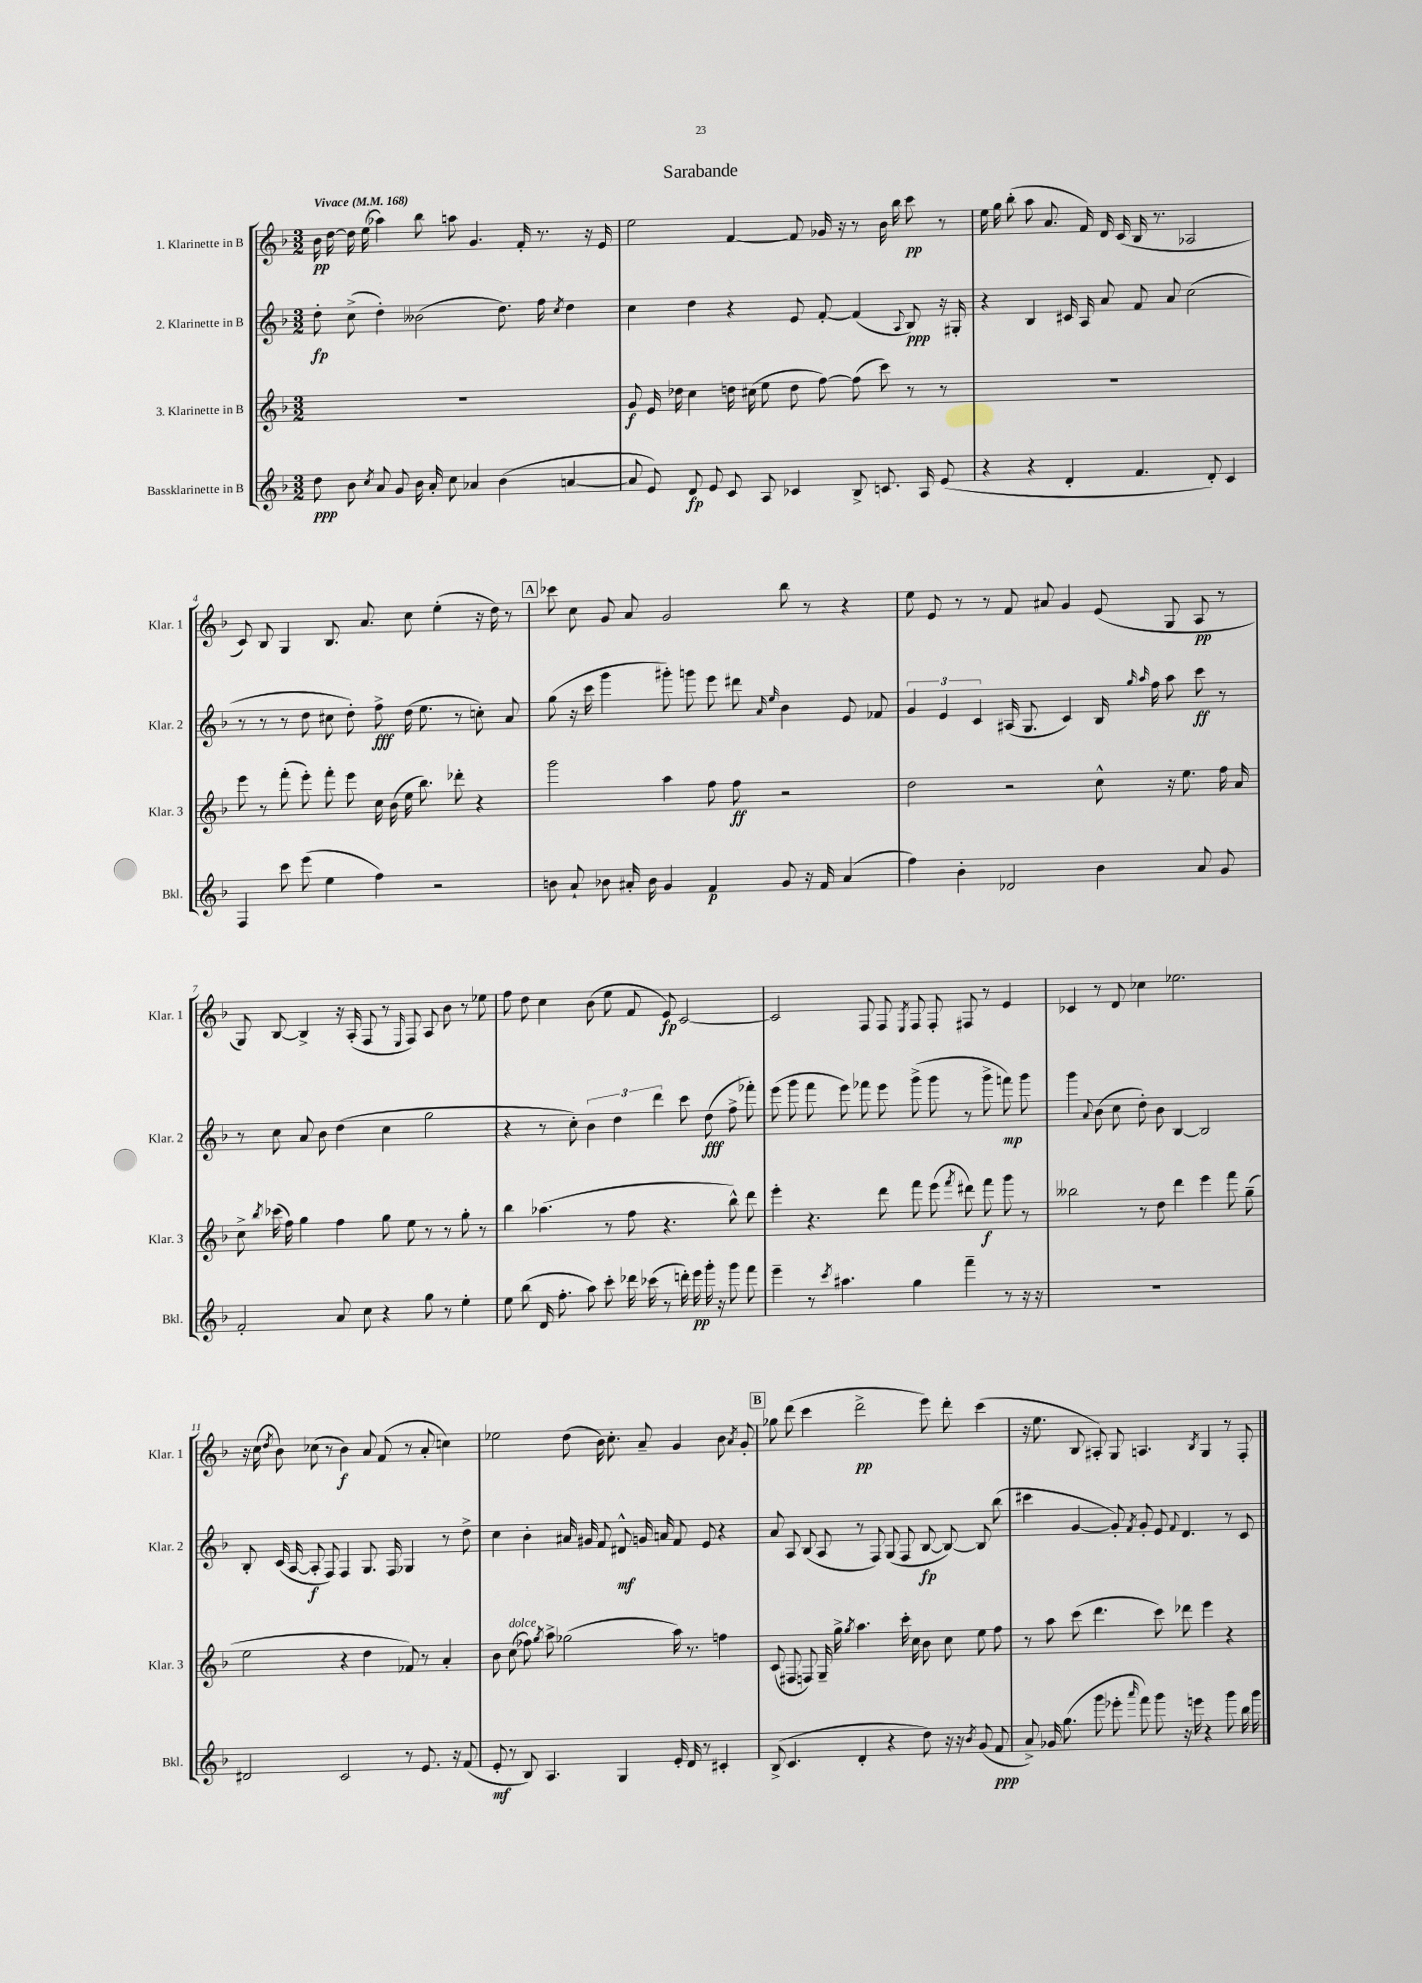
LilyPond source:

\header { title = "Sarabande" }
<<
\new StaffGroup <<
\new Staff = "s0" \with { instrumentName = "1. Klarinette in B" shortInstrumentName = "Klar. 1" } {
    \clef treble \key f \major \numericTimeSignature \time 3/2 \tempo "Vivace" 4 = 168
    \autoBeamOff bes'16\pp d''16~ d''16 e''16( aes''4) bes''8 a''8 g'4. f'16-. r8. r16 e'16 |
    e''2 f'4~ f'8 ges'16 r16 r8 bes'16 bes''16 c'''8\pp r8 |
    e''16 g''16 bes''8-.( a''8 a'8. f'16) d'16 c'16( bes16 r8. aes2 |
    c'8) bes8 g4 bes8. a'8. c''8 e''4-.( r16 d''16) r8 |
    \mark \markup { \box "A" } ces'''8 c''8 g'8 a'8 g'2 bes''8 r8 r4 |
    e''8 e'8 r8 r8 f'8 ais'8 g'4 e'8( g8 a8\pp r8 |
    g8) bes8~ bes4-> r16 a16-.( f8 r8 \grace { e16 } f8) a8 bes'8 r8 ees''8 |
    f''8 d''8 c''4 bes'8( e''8 f'8 e'8\fp) c'2~ |
    c'2 f8 f8 \acciaccatura { e8 } f8 f8-. fis8 r8 e'4 |
    ces'4 r8 d'8 ces''4 ees''2. |
    r16 c''16( \acciaccatura { d''8 } bes'8) ces''8( r8 bes'4\f) a'8 f'8( r8 a'8-. c''4) |
    ees''2 d''8( bes'16) c''8.-. a'8-- g'4 bes'8 \acciaccatura { a'8 } g'8-. |
    \mark \markup { \box "B" } ges''8 d'''8( c'''4 d'''2->\pp e'''8) d'''8-. c'''4( |
    r16 e''8. bes8 ais8-.) g8 a4. \acciaccatura { bes8 } g4 r8 f8-. \bar "|." |
}
\new Staff = "s1" \with { instrumentName = "2. Klarinette in B" shortInstrumentName = "Klar. 2" } {
    \clef treble \key f \major \numericTimeSignature \time 3/2
    \autoBeamOff d''8-.\fp c''8->( d''4-.) beses'2( d''8.) f''16 \acciaccatura { c''8 } d''4 |
    c''4 d''4 r4 e'8 f'8~-. f'4( \appoggiatura { a8 } bes8\ppp) r16 gis16-. |
    r4 bes4 cis'16 a16 a'8 f'8 a'8 c''2( |
    r8 r8 r8 d''8 cis''8 d''8-.) f''8->\fff d''16( e''8. r8 c''8-.) a'8 |
    \mark \markup { \box "A" } g''8( r16 c'''16 g'''4 gis'''8-.) g'''8 e'''8 dis'''8 \grace { a'16 e''16 } bes'4 e'8 fes'8 |
    \tuplet 3/2 { g'4 e'4 c'4 } ais16( g8. c'4) bes16 \grace { g''16 a''16 } f''16 a''8 c'''8\ff r8 |
    r8 c''8 a'8 bes'8 d''4( c''4 g''2 |
    r4 r8 c''8-.) \tuplet 3/2 { bes'4 d''4 d'''4 } c'''8 d''8\fff( f''8-> fes'''8-.) |
    e'''8( g'''8 f'''8 e'''8) fes'''8 e'''8 g'''8->( g'''8 r8 g'''8-> f'''8\mp) g'''8 |
    g'''4 \appoggiatura { a'8 } bes'8( c''8 d''8-.) bes'8 bes4~ bes2 |
    bes8-. c'16( a16~ a8-.\f f8) f4 g8. f16 ges4 r8 d''8-> |
    c''4 bes'4-. ais'16 gis'16 f'8 dis'8-^\mf g'16 a'16 f'8 e'8 r4 |
    \mark \markup { \box "B" } a'8 a8 bes8( a8 r8 f8) g8( f8 bes8~\fp bes8~) bes8 bes''8( |
    cis'''4 g'4~ g'8-.) \acciaccatura { f'8 } g'8-. e'8 \appoggiatura { f'8 } d'4. r8 c'8 \bar "|." |
}
\new Staff = "s2" \with { instrumentName = "3. Klarinette in B" shortInstrumentName = "Klar. 3" } {
    \clef treble \key f \major \numericTimeSignature \time 3/2
    \autoBeamOff R1. |
    g'8\f e'16 des''16 c''4 d''16 cis''16( e''8 d''8 f''8~) f''8( c'''8) r8 r8 |
    R1. |
    e'''8 r8 f'''8-.( e'''8-.) f'''8-. e'''8 c''16 bes'16( e''16 bes''8.) des'''8-. r4 |
    \mark \markup { \box "A" } g'''2 a''4 f''8 f''8\ff r2 |
    d''2 r2 c''8-^ r16 e''8. f''16 a'16 |
    c''8-> \acciaccatura { bes''8 } ces'''16( f''16) g''4 f''4 g''8 e''8 r8 r8 g''8-. r8 |
    bes''4 aes''4.( r8 f''8 r4. bes''8-^) d'''8 |
    e'''4-. r4. d'''8 f'''8 e'''8( \acciaccatura { f'''8 } dis'''8) f'''8\f g'''8 r8 |
    beses''2 r8 d''8 d'''4 e'''4 f'''8 g''8--( |
    e''2 r4 d''4 fes'8) r8 a'4-. |
    bes'8 c''8^\markup { \italic "dolce" }( fes''8) \acciaccatura { g''8 } a''8-> ges''2( a''16) r8. f''4 |
    \mark \markup { \box "B" } c'8( fis8 f8) g16-- g''16-> \acciaccatura { g''8 } a''4. c'''16-. c''16 bes'8 c''8 e''8 f''8 |
    r8 a''8 c'''8( d'''4. c'''8) des'''8 e'''4 r4 \bar "|." |
}
\new Staff = "s3" \with { instrumentName = "Bassklarinette in B" shortInstrumentName = "Bkl." } {
    \clef treble \key f \major \numericTimeSignature \time 3/2
    \autoBeamOff d''8\ppp bes'8 \acciaccatura { c''8 } a'8 g'8 bes'16 a'16-. c''8 aes'4 bes'4( a'4~ |
    a'8 e'8) d'8\fp e'8 c'8 a8 ces'4 bes8-> c'8. a16 e'8( |
    r4 r4 d'4-. f'4. d'8-.) c'4 |
    f4 c'''8 e'''8( e''4 f''4) r2 |
    \mark \markup { \box "A" } b'8 a'8-! bes'8 ais'16-. bes'16 g'4 f'4\p g'8 r16 f'16 ais'4( |
    f''4) bes'4-. des'2 bes'4 a'8 g'8 |
    f'2-. a'8 c''8 r4 g''8 r8 e''4-. |
    e''8 bes''8( d'16 f''8.-. a''8) c'''8-. des'''16 ces'''16( r8 d'''16-.) e'''16\pp g'''16-. r16 g'''8 f'''8 |
    e'''4-- r8 \acciaccatura { c'''8 } ais''4. g''4 f'''4-- r8 r16 r16 |
    R1. |
    dis'2 c'2 r8 e'8. r16 f'8( |
    e'8-.\mf r8 bes8) a4. g4 e'16-. d'16 r8 cis'4-. |
    \mark \markup { \box "B" } bes8->( c'4. d'4-. r4 d''8) r16 r16 \acciaccatura { bes'8 } g'8( f'8\ppp |
    a'8->) ges'16 g''8.( g'''8 ees'''8-. \grace { a'''16 } f'''8) g'''8 r16 e'''16 r4 g'''8 bes''16 g'''16 \bar "|." |
}
>>
>>
